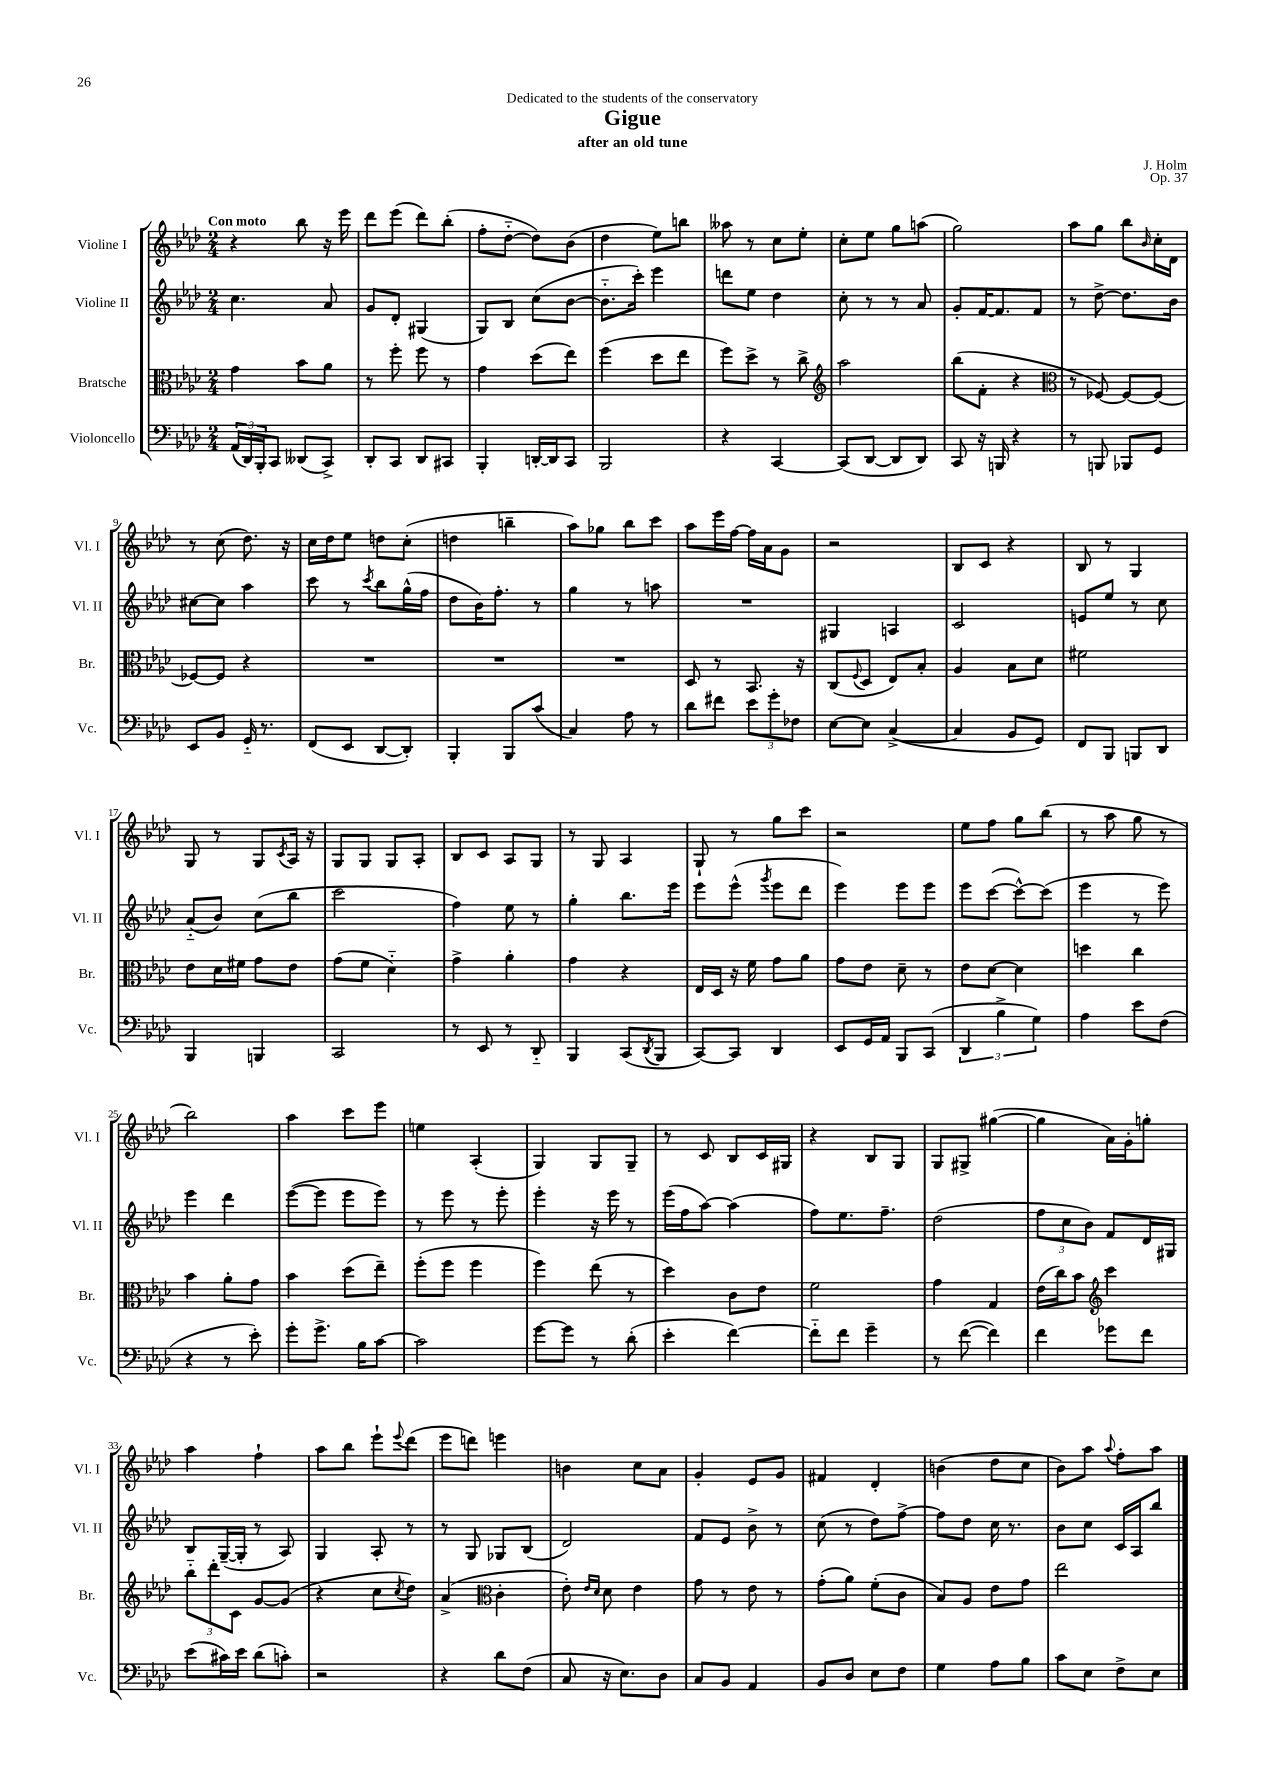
\header { title = "Gigue" composer = "J. Holm" subtitle = "after an old tune" dedication = "Dedicated to the students of the conservatory" opus = "Op. 37" }
<<
\new StaffGroup <<
\new Staff = "s0" \with { instrumentName = "Violine I" shortInstrumentName = "Vl. I" } {
    \clef treble \key aes \major \numericTimeSignature \time 2/4 \tempo "Con moto"
    r4 bes''8 r16 ees'''16 |
    des'''8 ees'''8( des'''8) bes''8-.( |
    f''8-. des''8~-_ des''8) bes'8( |
    des''4 ees''8) b''8 |
    aeses''8 r8 c''8 ees''8-. |
    c''8-. ees''8 g''8 a''8( |
    g''2) |
    aes''8 g''8 bes''8 \grace { bes'16 } c''16-. des'16 |
    r8 c''8( des''8.) r16 |
    c''16 des''16 ees''8 d''8 c''8-.( |
    d''4 b''4-- |
    aes''8) ges''8 bes''8 c'''8 |
    aes''8 ees'''16 f''16~ f''16 aes'16 g'8 |
    r2 |
    bes8 c'8 r4 |
    bes8 r8 g4 |
    g8 r8 g8 \acciaccatura { c'8 } aes16 r16 |
    g8 g8 g8 aes8-. |
    bes8 c'8 aes8 g8 |
    r8 g8 aes4 |
    g8-! r8 g''8 c'''8 |
    r2 |
    ees''8 f''8 g''8 bes''8( |
    r8 aes''8 g''8 r8 |
    bes''2) |
    aes''4 c'''8 ees'''8 |
    e''4 aes4-.( |
    g4) g8 g8-- |
    r8 c'8 bes8 c'16 gis16 |
    r4 bes8 g8 |
    g8 gis8-> gis''4~( |
    gis''4 aes'16) g'16-. g''8-. |
    aes''4 f''4-! |
    aes''8 bes''8 ees'''8-! \appoggiatura { ees'''8 } des'''8( |
    ees'''8 d'''8) e'''4 |
    b'4 c''8 aes'8 |
    g'4-. ees'8 g'8 |
    fis'4 des'4-. |
    b'4( des''8 c''8 |
    bes'8) aes''8 \appoggiatura { aes''8 } f''8-. aes''8 \bar "|." |
}
\new Staff = "s1" \with { instrumentName = "Violine II" shortInstrumentName = "Vl. II" } {
    \clef treble \key aes \major \numericTimeSignature \time 2/4
    c''4. aes'8 |
    g'8 des'8-. gis4( |
    g8) bes8 c''8( bes'8~ |
    bes'8.-_ c'''16-.) ees'''4 |
    d'''8 ees''8 des''4 |
    c''8-. r8 r8 aes'8 |
    g'8-. f'16~ f'8. f'8 |
    r8 des''8~-> des''8. bes'16 |
    cis''8~ cis''8 aes''4 |
    c'''8 r8 \acciaccatura { c'''8 } bes''8 g''16-^( f''16 |
    des''8 bes'16) f''8.-. r8 |
    g''4 r8 a''8 |
    R2 |
    gis4 a4 |
    c'2 |
    e'8 ees''8 r8 c''8 |
    aes'8-_( bes'8) c''8( bes''8 |
    c'''2 |
    f''4) ees''8 r8 |
    g''4-. bes''8. ees'''16 |
    ees'''8 ees'''8-^( \acciaccatura { g'''8 } ees'''8 des'''8 |
    ees'''4) ees'''8 ees'''8 |
    ees'''8 c'''8~( c'''8~-^) c'''8( |
    ees'''4 r8 ees'''8) |
    ees'''4 des'''4 |
    ees'''8~( ees'''8 ees'''8 ees'''8) |
    r8 ees'''8 r8 ees'''8-. |
    ees'''4-. r16 ees'''16 r8 |
    ees'''16( f''16 aes''8~) aes''4( |
    f''8) ees''8. f''8.-- |
    des''2( |
    \tuplet 3/2 { f''8 c''8 bes'8) } f'8 des'16 gis16 |
    bes8 g16~--( g16-. r8 aes8) |
    g4 aes8-. r8 |
    r8 g8 ges8 bes8( |
    des'2) |
    f'8 ees'8 bes'8-> r8 |
    c''8( r8 des''8) f''8~-> |
    f''8 des''8 c''16 r8. |
    bes'8 c''8 c'16 aes16 bes''8 \bar "|." |
}
\new Staff = "s2" \with { instrumentName = "Bratsche" shortInstrumentName = "Br." } {
    \clef alto \key aes \major \numericTimeSignature \time 2/4
    g'4 bes'8 aes'8 |
    r8 f''8-. f''8 r8 |
    g'4 des''8( ees''8) |
    f''4( des''8 ees''8 |
    f''8) des''8-> r8 c''8-> |
    \clef treble aes''2 |
    bes''8( f'8-. r4 |
    \clef alto r8 fes8~) fes8~ fes8~ |
    fes8~ fes8 r4 |
    R2 |
    R2 |
    R2 |
    des8 r8 bes,8. r16 |
    c8( \appoggiatura { f8 } des8 ees8) bes8-. |
    aes4 bes8 des'8 |
    fis'2 |
    ees'8 des'16 fis'16 g'8 ees'8 |
    g'8( f'8 des'4-_) |
    g'4-> aes'4-. |
    g'4 r4 |
    ees16 des16 r16 f'16 g'8 aes'8 |
    g'8 ees'8 des'8-- r8 |
    ees'8 des'8~ des'4 |
    d''4 c''4 |
    bes'4 aes'8-. g'8 |
    bes'4 des''8( ees''8--) |
    f''8-.( f''8 f''4 |
    f''4) ees''8( r8 |
    des''4) c'8 ees'8 |
    f'2 |
    g'4 g4 |
    ees'16( c''16) bes'8 \clef treble c'''4 |
    \tuplet 3/2 { bes''8-_ des'''8-. c'8 } g'8~ g'8( |
    r4 c''8 \acciaccatura { c''8 } des''8) |
    aes'4->( \clef alto c'4-. |
    ees'8-.) \grace { ees'16 des'16 } des'8 ees'4 |
    g'8 r8 ees'8 r8 |
    g'8-.( aes'8) f'8-.( c'8 |
    bes8) aes8 ees'8 g'8 |
    ees''2 \bar "|." |
}
\new Staff = "s3" \with { instrumentName = "Violoncello" shortInstrumentName = "Vc." } {
    \clef bass \key aes \major \numericTimeSignature \time 2/4
    \tuplet 3/2 { aes,16( des,16) bes,,16-. } c,8 deses,8( c,8->) |
    des,8-. c,8 des,8 cis,8 |
    bes,,4-. d,16~-. d,16 c,8 |
    bes,,2 |
    r4 c,4~ |
    c,8( des,8~ des,8 des,8) |
    c,8 r16 b,,16 r4 |
    r8 b,,8 bes,,8 g,8 |
    ees,8 bes,8 g,16-_ r8. |
    f,8( ees,8 des,8~ des,8-.) |
    bes,,4-. bes,,8 c'8( |
    c4) aes8 r8 |
    des'8 fis'8 \tuplet 3/2 { ees'8 g'8-. fes8 } |
    ees8~ ees8 c4~->( |
    c4 bes,8 g,8) |
    f,8 bes,,8 b,,8 des,8 |
    bes,,4 b,,4 |
    c,2 |
    r8 ees,8 r8 des,8-_ |
    bes,,4 c,8( \acciaccatura { des,8 } bes,,8 |
    c,8~) c,8 des,4 |
    ees,8 g,16 aes,16 bes,,8 c,8( |
    \tuplet 3/2 { des,4 bes4-> g4) } |
    aes4 ees'8 f8( |
    r4 r8 ees'8-.) |
    g'8-. g'8.-> bes16 c'8~ |
    c'2 |
    g'8~ g'8 r8 des'8-.( |
    ees'4-. f'4~) |
    f'8-_ f'8 g'4-- |
    r8 f'8~( f'4) |
    f'4 ges'8 f'8 |
    ees'8( cis'16) ees'16 des'8( c'8-.) |
    r2 |
    r4 des'8 f8( |
    c8 r16 ees8.) des8 |
    c8 bes,8 aes,4 |
    bes,8 des8 ees8 f8 |
    g4 aes8 bes8 |
    c'8 ees8 f8-> ees8 \bar "|." |
}
>>
>>
